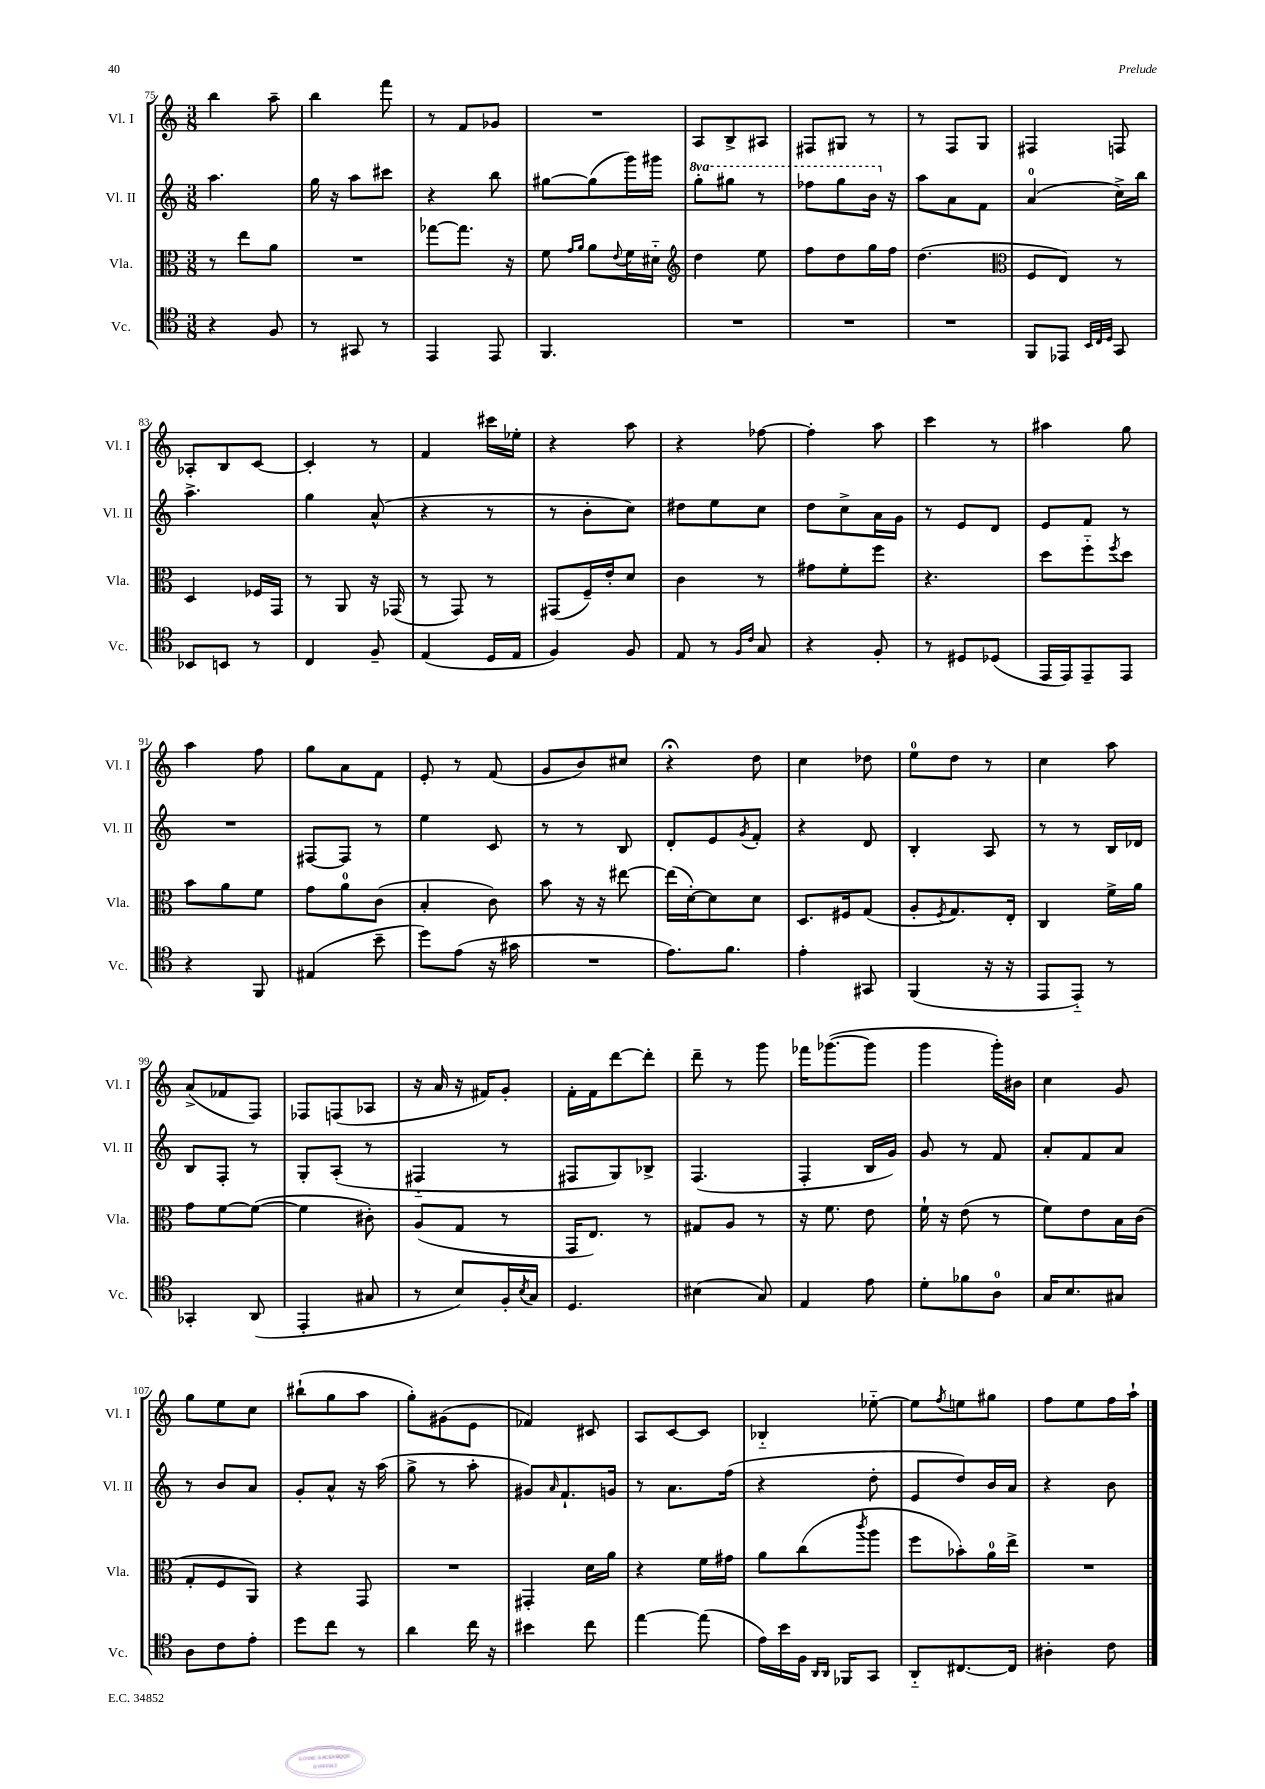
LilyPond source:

<<
\new StaffGroup <<
\new Staff = "s0" \with { instrumentName = "Vl. I" shortInstrumentName = "Vl. I" } {
    \clef treble \key c \major \numericTimeSignature \time 3/8
    b''4 a''8-- |
    b''4 f'''8 |
    r8 f'8 ges'8 |
    R4. |
    a8 b8-> ais8 |
    fis8 gis8 r8 |
    r8 f8 g8 |
    fis4 f8 |
    aes8-. b8 c'8~ |
    c'4-. r8 |
    f'4 cis'''16 ees''16-. |
    r4 a''8 |
    r4 fes''8~ |
    fes''4-. a''8 |
    c'''4 r8 |
    ais''4 g''8 |
    a''4 f''8 |
    g''8 a'8 f'8 |
    e'8-. r8 f'8( |
    g'8 b'8) cis''8 |
    r4\fermata d''8 |
    c''4 des''8 |
    e''8-0 d''8 r8 |
    c''4 a''8 |
    a'8->( fes'8 f8) |
    fes8 f8( aes8 |
    r16 a'16 r16 fis'16) g'8-. |
    f'16-. f'16 d'''8~ d'''8-. |
    d'''8-- r8 g'''8 |
    fes'''16 ges'''8.~( ges'''8 |
    g'''4 g'''16-.) bis'16 |
    c''4 g'8 |
    g''8 e''8 c''8 |
    bis''8-!( g''8 a''8 |
    g''8-.) gis'8( e'8 |
    fes'4) cis'8 |
    a8 c'8~ c'8 |
    bes4-_ ees''8~-_ |
    ees''8 \acciaccatura { f''8 } e''8 gis''8 |
    f''8 e''8 f''16 a''16-! \bar "|." |
}
\new Staff = "s1" \with { instrumentName = "Vl. II" shortInstrumentName = "Vl. II" } {
    \clef treble \key c \major \numericTimeSignature \time 3/8 \set Staff.ottavationMarkups = #ottavation-simple-ordinals
    a''4. |
    g''16 r16 a''8 cis'''8 |
    r4 b''8 |
    gis''8~ gis''8( g'''16) gis'''16 |
    \ottava #1 g'''8-. gis'''8 r8 |
    fes'''8 g'''8 b''16 \ottava #0 r16 |
    a''8 a'8 f'8 |
    a'4-0( c''16->) b''16 |
    a''4.-> |
    g''4 a'8-^( |
    r4 r8 |
    r8 b'8-. c''8) |
    dis''8 e''8 c''8 |
    d''8 c''8-> a'16 g'16 |
    r8 e'8 d'8 |
    e'8 f'8 r8 |
    R4. |
    fis8~ fis8 r8 |
    e''4 c'8 |
    r8 r8 b8 |
    d'8-. e'8 \acciaccatura { g'8 } f'8-. |
    r4 d'8 |
    b4-. a8 |
    r8 r8 b16 des'16 |
    b8 f8-. r8 |
    g8-. a8-.( r8 |
    fis4-_ r8 |
    fis8 g8) bes8-> |
    f4.( |
    f4-. b16 g'16) |
    g'8 r8 f'8 |
    a'8-. f'8 a'8 |
    r8 b'8 a'8 |
    g'8-. a'8-^ r16 a''16( |
    g''8-> r8 a''8-. |
    gis'8) \grace { a'16 } f'8.-! g'16 |
    r8 a'8. f''16( |
    r4 d''8-. |
    e'8 d''8) b'16 a'16 |
    r4 b'8 \bar "|." |
}
\new Staff = "s2" \with { instrumentName = "Vla." shortInstrumentName = "Vla." } {
    \clef alto \key c \major \numericTimeSignature \time 3/8
    r8 e''8 a'8 |
    R4. |
    ges''8~ ges''8. r16 |
    f'8 \grace { g'16 a'16 } a'8 \appoggiatura { e'8 } f'16 dis'16-_ |
    \clef treble d''4 e''8 |
    f''8 d''8 g''16 f''16 |
    d''4.( |
    \clef alto f8 e8) r8 |
    d4 fes16 g,16 |
    r8 a,8 r16 ges,16( |
    r8 g,8) r8 |
    gis,8( f16--) e'16-. d'8 |
    c'4 r8 |
    gis'8 f'8-. f''8 |
    r4. |
    d''8 f''8-_ \acciaccatura { f''8 } d''8 |
    b'8 a'8 f'8 |
    g'8 a'8-0 c'8( |
    b4-. c'8) |
    b'8 r16 r16 eis''8~ |
    eis''16( d'16~-.) d'8 d'8 |
    d8. fis16 g8( |
    a8-. \acciaccatura { f8 } g8.) e16-. |
    c4 f'16-> a'16 |
    g'8 f'8~ f'8~( |
    f'4 cis'8-.) |
    a8( g8 r8 |
    g,16 e8.) r8 |
    gis8 a8 r8 |
    r16 f'8. e'8 |
    f'16-! r16 e'8( r8 |
    f'8) e'8 b16 c'16( |
    g8-. f8 a,8) |
    r4 g,8 |
    R4. |
    gis,4-. d'16 a'16 |
    r4 f'16 gis'16 |
    a'8 c''8( \acciaccatura { c'''8 } a''8 |
    f''8 bes'8-.) a'16-0 e''16-> |
    R4. \bar "|." |
}
\new Staff = "s3" \with { instrumentName = "Vc." shortInstrumentName = "Vc." } {
    \clef tenor \key c \major \numericTimeSignature \time 3/8
    r4 f8 |
    r8 gis,8 r8 |
    e,4 e,8 |
    f,4. |
    R4. |
    R4. |
    R4. |
    f,8 ees,8 \grace { b,32 c32 d32 } g,8 |
    bes,8 b,8 r8 |
    c4 f8-- |
    e4( d16 e16 |
    f4) f8 |
    e8 r8 \grace { f16 c'16 } g8 |
    r4 f8-. |
    r8 dis8 des8( |
    e,16 e,16) e,8-- e,8 |
    r4 f,8 |
    eis4( b'8-- |
    d''8) e'8( r16 gis'16 |
    R4. |
    e'8.) f'8. |
    e'4-. gis,8 |
    f,4( r16 r16 |
    e,8 e,8-_) r8 |
    ges,4-. a,8( |
    e,4-. gis8 |
    r8 b8) f16-. \acciaccatura { b8 } g16 |
    d4. |
    bis4( g8) |
    e4 e'8 |
    d'8-. fes'8 a8-0 |
    g16 b8. gis8 |
    a8 c'8 e'8-. |
    d''8 c''8 r8 |
    a'4 c''16 r16 |
    bis'4 c''8 |
    e''4~ e''8( |
    e'16) b'16 f16 \grace { a,16 a,16 } fes,16 g,8 |
    a,8-_ cis8.~ cis16 |
    ais4-. c'8 \bar "|." |
}
>>
>>
\layout { \context { \Score currentBarNumber = #75 } }
